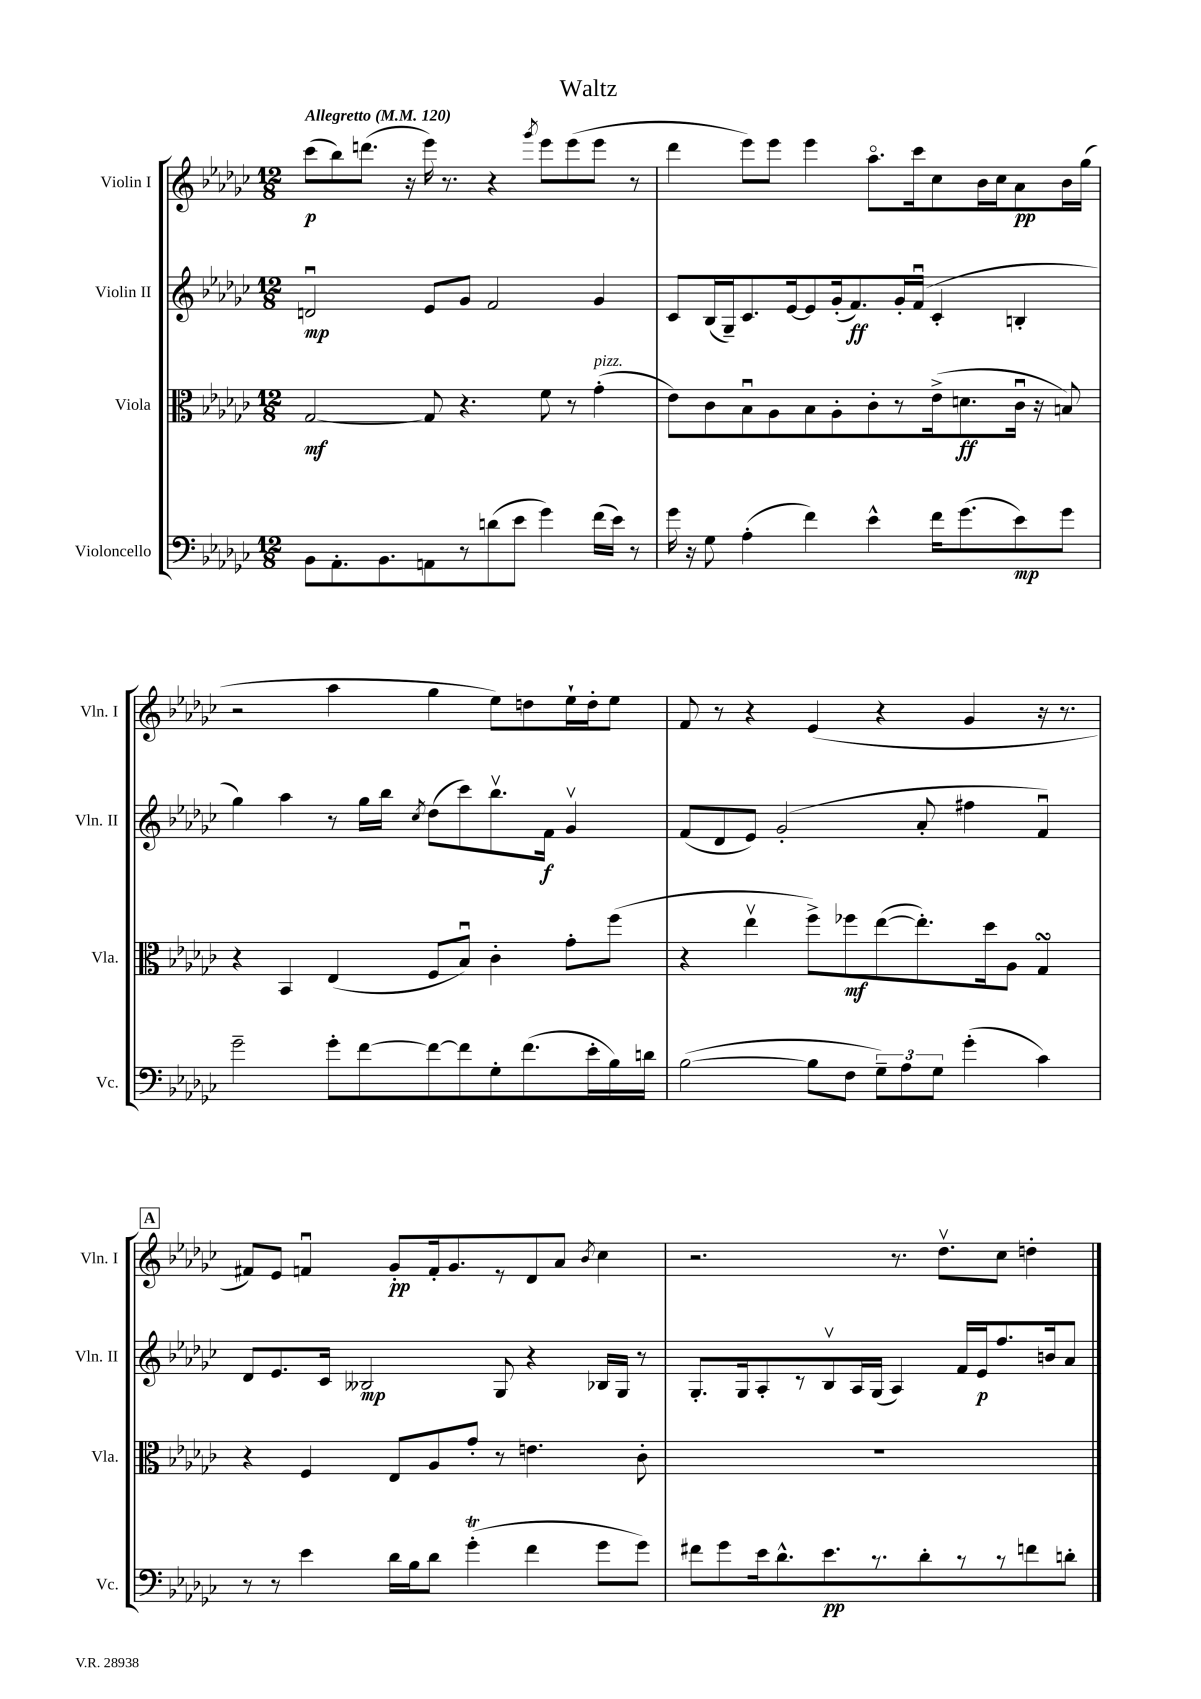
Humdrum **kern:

**kern	**dynam	**kern	**dynam	**kern	**dynam	**kern	**dynam
*part4	*part4	*part3	*part3	*part2	*part2	*part1	*part1
*staff4	*staff4	*staff3	*staff3	*staff2	*staff2	*staff1	*staff1
*I"Violoncello	*	*I"Viola	*	*I"Violin II	*	*I"Violin I	*
*I'Vc.	*	*I'Vla.	*	*I'Vln. II	*	*I'Vln. I	*
*clefF4	*	*clefC3	*	*clefG2	*	*clefG2	*
*k[b-e-a-d-g-c-]	*	*k[b-e-a-d-g-c-]	*	*k[b-e-a-d-g-c-]	*	*k[b-e-a-d-g-c-]	*
*M12/8	*	*M12/8	*	*M12/8	*	*M12/8	*
*MM120	*	*MM120	*	*MM120	*	*MM120	*
=1	=1	=1	=1	=1	=1	=1	=1
!	!	!	!	!	!	!LO:TX:a:B:t=Allegretto	!
8BB-\L	.	[2G-/	mf	2dnu/	mp	(8ccc-\L	p
8.AA-'\	.	.	.	.	.	8bb-\)	.
.	.	.	.	.	.	(8.dddn\J	.
8.BB-\	.	.	.	.	.	.	.
.	.	.	.	.	.	16r	.
8AAn\	.	8G-/]	.	8e-/L	.	16eee-\)	.
.	.	.	.	.	.	8.r	.
8r	.	4.r	.	8g-/J	.	.	.
(8dn\	.	.	.	2f/	.	4r	.
8e-\J	.	.	.	.	.	.	.
.	.	.	.	.	.	8qggg-/	.
4g-\)	.	8f\	.	.	.	8eee-\L	.
.	.	8r	.	.	.	(8eee-\	.
!	!	!LO:TX:a:i:t=pizz.	!	!	!	!	!
(16f\LL	.	(4g-'\	.	4g-/	.	8eee-\J	.
16e-\JJ)	.	.	.	.	.	.	.
8r	.	.	.	.	.	8r	.
=2	=2	=2	=2	=2	=2	=2	=2
16g-\	.	8e-\L)	.	8c-/L	.	4ddd-\	.
16r	.	.	.	.	.	.	.
8G-\	.	8c-\	.	(16B-/L	.	.	.
.	.	.	.	16G-~/J)	.	.	.
(4A-'\	.	8B-u\	.	8.c-/	.	8eee-\L)	.
.	.	8A-\	.	.	.	8eee-\J	.
.	.	.	.	[16e-/k	.	.	.
4f\)	.	8B-\	.	8e-/]	.	4eee-\	.
.	.	8A-'\	.	(16g-'/k	.	.	.
.	.	.	.	8.f/)	ff	.	.
4e-^^\	.	8c-'\	.	.	.	8.aa-\L	.
.	.	8r	.	16g-'/L	.	.	.
.	.	.	.	(16fu/JJ	.	16ccc-\k	.
16f\KL	.	(16e-^\k	.	4c-'/	.	8cc-\	.
(8.g-\	.	8.dn\	ff	.	.	.	.
.	.	.	.	.	.	16b-\L	.
.	.	.	.	.	.	16cc-\J	.
8e-\)	mp	16c-u\Jk	.	4Bn'/	.	8a-\	pp
.	.	16r	.	.	.	.	.
8g-\J	.	8Bn/)	.	.	.	16b-\L	.
.	.	.	.	.	.	(16gg-\JJ	.
!!LO:LB:g=z
=3	=3	=3	=3	=3	=3	=3	=3
2g-~\	.	4r	.	4gg-\)	.	2r	.
.	.	4BB-/	.	4aa-\	.	.	.
8g-'\L	.	(4E-/	.	8r	.	4aa-\	.
[8f\	.	.	.	16gg-\LL	.	.	.
.	.	.	.	16bb-\JJ	.	.	.
.	.	.	.	8qcc-/	.	.	.
8f\_	.	8F/L	.	(8dd-\L	.	4gg-\	.
8f\]	.	8B-u/J)	.	8ccc-\)	.	.	.
8G-'\	.	4c-'\	.	8.bb-v\	.	8ee-\L)	.
(8.f\	.	.	.	.	.	8ddn\	.
.	.	.	.	16f\Jk	f	.	.
.	.	8g-'\L	.	4g-v/	.	16ee-`\L	.
16e-'\L	.	.	.	.	.	16dd'\J	.
16B-\)	.	(8ff\J	.	.	.	8ee-\J	.
16dn\JJ	.	.	.	.	.	.	.
=4	=4	=4	=4	=4	=4	=4	=4
([2B-\	.	4r	.	(8f/L	.	8f/	.
.	.	.	.	8d-/	.	8r	.
.	.	4ee-v\	.	8e-/J)	.	4r	.
.	.	.	.	(2g-'/	.	.	.
8B-\L]	.	8ff^\L)	.	.	.	(4e-/	.
8F\J	.	8ff-X\	mf	.	.	.	.
12G-~\L)	.	([8ee-\	.	.	.	4r	.
12A-\	.	.	.	.	.	.	.
.	.	8.ee-'\])	.	8a-'/	.	.	.
12G-\J	.	.	.	.	.	.	.
(4g-'\	.	.	.	4ff#X\	.	4g-/	.
.	.	16dd-\k	.	.	.	.	.
.	.	8A-\J	.	.	.	.	.
4c-\)	.	4G-sSSs/	.	4fu/)	.	16r	.
.	.	.	.	.	.	8.r	.
!!LO:LB:g=z
!!LO:REH:place=s1:t=A
=5	=5	=5	=5	=5	=5	=5	=5
8r	.	4r	.	8d-/L	.	8f#X/L)	.
8r	.	.	.	8.e-/	.	8e-/J	.
4e-\	.	4F/	.	.	.	4fnu/	.
.	.	.	.	16c-/Jk	.	.	.
.	.	.	.	2B--X/	mp	.	.
16d-\LL	.	8E-/L	.	.	.	8g-'/L	pp
16B-\J	.	.	.	.	.	.	.
8d-\J	.	8A-/	.	.	.	16f'/k	.
.	.	.	.	.	.	8.g-/	.
(4g-T'\	.	8g-'/J	.	.	.	.	.
.	.	8r	.	8G-/	.	8r	.
4f\	.	4.en\	.	4r	.	8d-/	.
.	.	.	.	.	.	8a-/J	.
.	.	.	.	.	.	8qb-/	.
8g-\L	.	.	.	16B-X/LL	.	4cc-\	.
.	.	.	.	16G-/JJ	.	.	.
8g-\J)	.	8c-'\	.	8r	.	.	.
=6	=6	=6	=6	=6	=6	=6	=6
8f#X\L	.	1.r	.	8.G-'/L	.	2.r	.
8g-\	.	.	.	.	.	.	.
.	.	.	.	16G-/k	.	.	.
16e-\k	.	.	.	8A-'/	.	.	.
8.d-^^\	.	.	.	.	.	.	.
.	.	.	.	8r	.	.	.
8.e-\	pp	.	.	8B-v/	.	.	.
.	.	.	.	16A-/L	.	.	.
8.r	.	.	.	(16G-/JJ	.	.	.
.	.	.	.	4A-/)	.	8.r	.
8d-'\	.	.	.	.	.	.	.
.	.	.	.	.	.	8.dd-v\L	.
8r	.	.	.	16f/LL	.	.	.
.	.	.	.	16e-/J	p	.	.
8r	.	.	.	8.ff/	.	8cc-\J	.
8fn\	.	.	.	.	.	4ddn'\	.
.	.	.	.	16bn/k	.	.	.
8dn'\J	.	.	.	8a-/J	.	.	.
==	==	==	==	==	==	==	==
*-	*-	*-	*-	*-	*-	*-	*-
